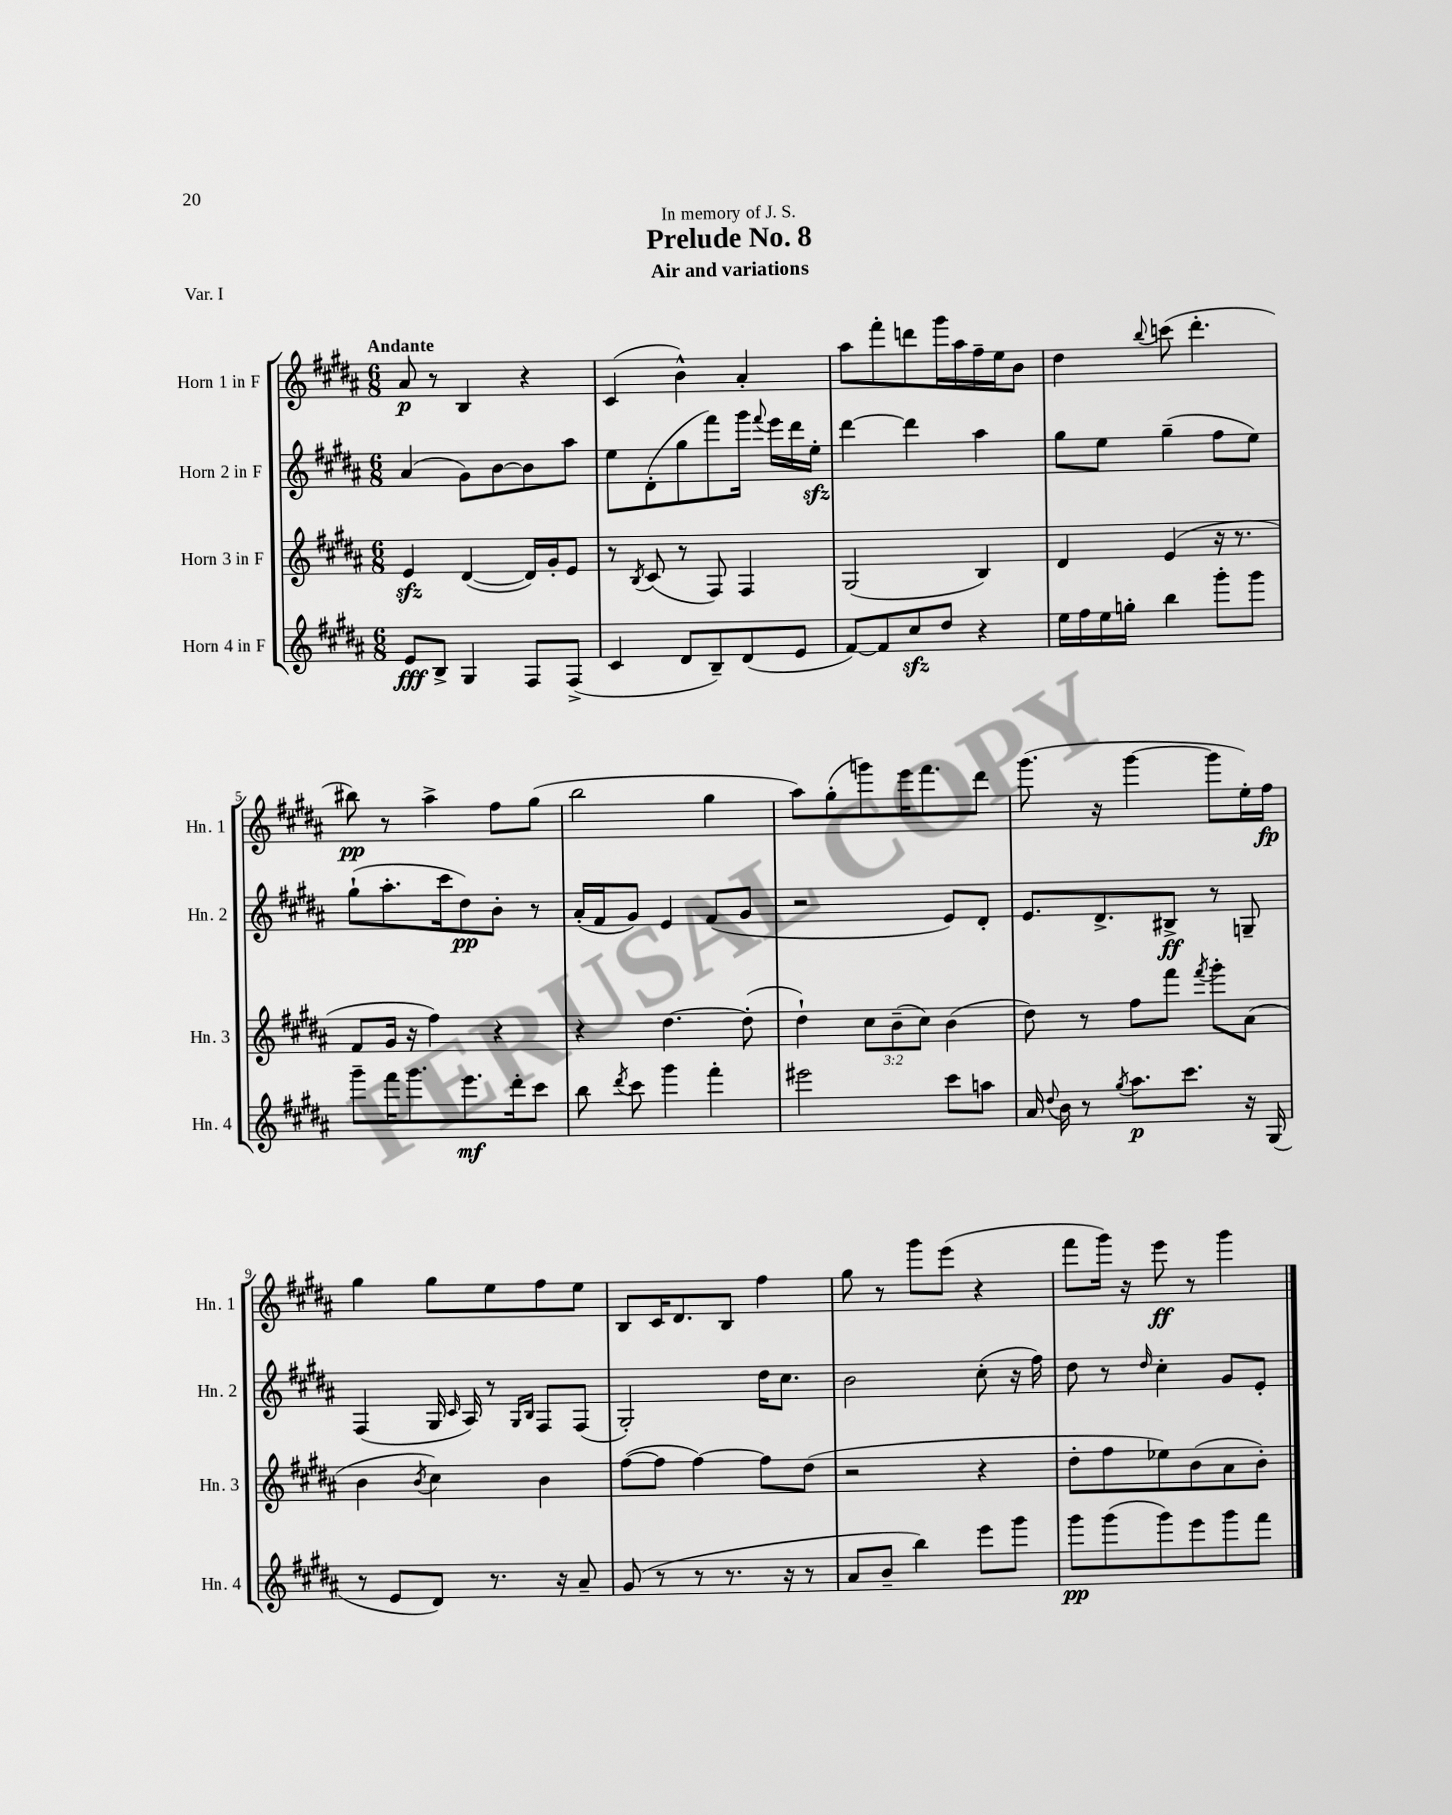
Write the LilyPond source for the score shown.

\header { title = "Prelude No. 8" subtitle = "Air and variations" dedication = "In memory of J. S." piece = "Var. I" }
<<
\new StaffGroup <<
\new Staff = "s0" \with { instrumentName = "Horn 1 in F" shortInstrumentName = "Hn. 1" } {
    \clef treble \key b \major \numericTimeSignature \time 6/8 \tempo "Andante"
    \autoBeamOff ais'8\p r8 b4 r4 |
    cis'4( b'4-^) ais'4-. |
    ais''8[ fis'''8-. d'''8 gis'''16 ais''16 fis''16-- e''16 b'8] |
    dis''4 \appoggiatura { b''8 } c'''8( dis'''4.-. |
    bis''8\pp) r8 ais''4-> fis''8[ gis''8]( |
    b''2 gis''4 |
    ais''8[) gis''8-.( g'''8) e'''16 fis'''8. dis'''8] |
    gis'''8.( r16 gis'''4~ gis'''8[ e''16-.) fis''16]\fp |
    gis''4 gis''8[ e''8 fis''8 e''8] |
    b8[ cis'16 dis'8. b8] fis''4 |
    gis''8 r8 gis'''8[ e'''8]( r4 |
    fis'''8[ gis'''16]) r16 e'''8\ff r8 gis'''4 \bar "|." |
}
\new Staff = "s1" \with { instrumentName = "Horn 2 in F" shortInstrumentName = "Hn. 2" } {
    \clef treble \key b \major \numericTimeSignature \time 6/8
    \autoBeamOff ais'4( gis'8[) b'8~ b'8 ais''8] |
    e''8[ dis'8-.( gis''8 fis'''8) gis'''16] \appoggiatura { fis'''8 } e'''16[ dis'''16 e''16]-.\sfz |
    dis'''4~ dis'''4 ais''4 |
    gis''8[ e''8] gis''4--( fis''8[ e''8]) |
    gis''8[-!( ais''8.-. cis'''16 dis''8\pp) b'8]-. r8 |
    ais'16[-.( fis'16 gis'8]) e'4 fis'8[( gis'8] |
    r2 e'8[) dis'8]-. |
    e'8.[ dis'8.-> bis8]->\ff r8 g8-- |
    fis4( gis16 \grace { cis'16 } ais16) r8 \grace { gis16[ b16] } fis8[ fis8]( |
    gis2-.) dis''16[ cis''8.] |
    b'2 cis''8-.( r16 fis''16) |
    dis''8 r8 \grace { dis''16 } cis''4-. gis'8[ e'8]-. \bar "|." |
}
\new Staff = "s2" \with { instrumentName = "Horn 3 in F" shortInstrumentName = "Hn. 3" } {
    \clef treble \key b \major \numericTimeSignature \time 6/8 \override Staff.TupletNumber.text = #tuplet-number::calc-fraction-text
    \autoBeamOff e'4\sfz dis'4~( dis'16[) gis'16-. e'8] |
    r8 \acciaccatura { b8 } cis'8( r8 fis8) fis4 |
    gis2( b4) |
    dis'4 e'4( r16 r8. |
    fis'8[ gis'16] r16 fis''4) r4 |
    r4 dis''4.~ dis''8-.( |
    dis''4-!) \tuplet 3/2 { cis''8[ b'8--( cis''8]) } b'4( |
    dis''8) r8 fis''8[ fis'''8] \acciaccatura { fis'''8 } gis'''8[-. ais'8]( |
    b'4 \acciaccatura { b'8 } cis''4) b'4 |
    fis''8[~( fis''8] fis''4~) fis''8[ dis''8]( |
    r2 r4 |
    dis''8[-. fis''8 ees''8) b'8( ais'8 b'8]-.) \bar "|." |
}
\new Staff = "s3" \with { instrumentName = "Horn 4 in F" shortInstrumentName = "Hn. 4" } {
    \clef treble \key b \major \numericTimeSignature \time 6/8
    \autoBeamOff e'8[\fff b8]-> gis4 fis8[ fis8]->( |
    cis'4 dis'8[ b8--) dis'8( e'8] |
    fis'8[~) fis'8 cis''8\sfz dis''8] r4 |
    e''16[ fis''16 e''16 g''16]-. b''4 gis'''8[-. gis'''8] |
    gis'''8[-- fis'''16 gis'''8. e'''8.\mf dis'''16-. cis'''8] |
    b''8 \acciaccatura { dis'''8 } cis'''8 gis'''4 fis'''4-. |
    eis'''2 cis'''8[ a''8] |
    ais'16 \appoggiatura { dis''8 } b'16 r8 \acciaccatura { gis''8 } ais''8.[\p cis'''8.] r16 gis16( |
    r8 e'8[ dis'8]) r8. r16 ais'8-- |
    gis'8( r8 r8 r8. r16 r8 |
    ais'8[ b'8]-- b''4) e'''8[ gis'''8] |
    gis'''8[\pp gis'''8( gis'''8) e'''8 gis'''8 fis'''8] \bar "|." |
}
>>
>>
